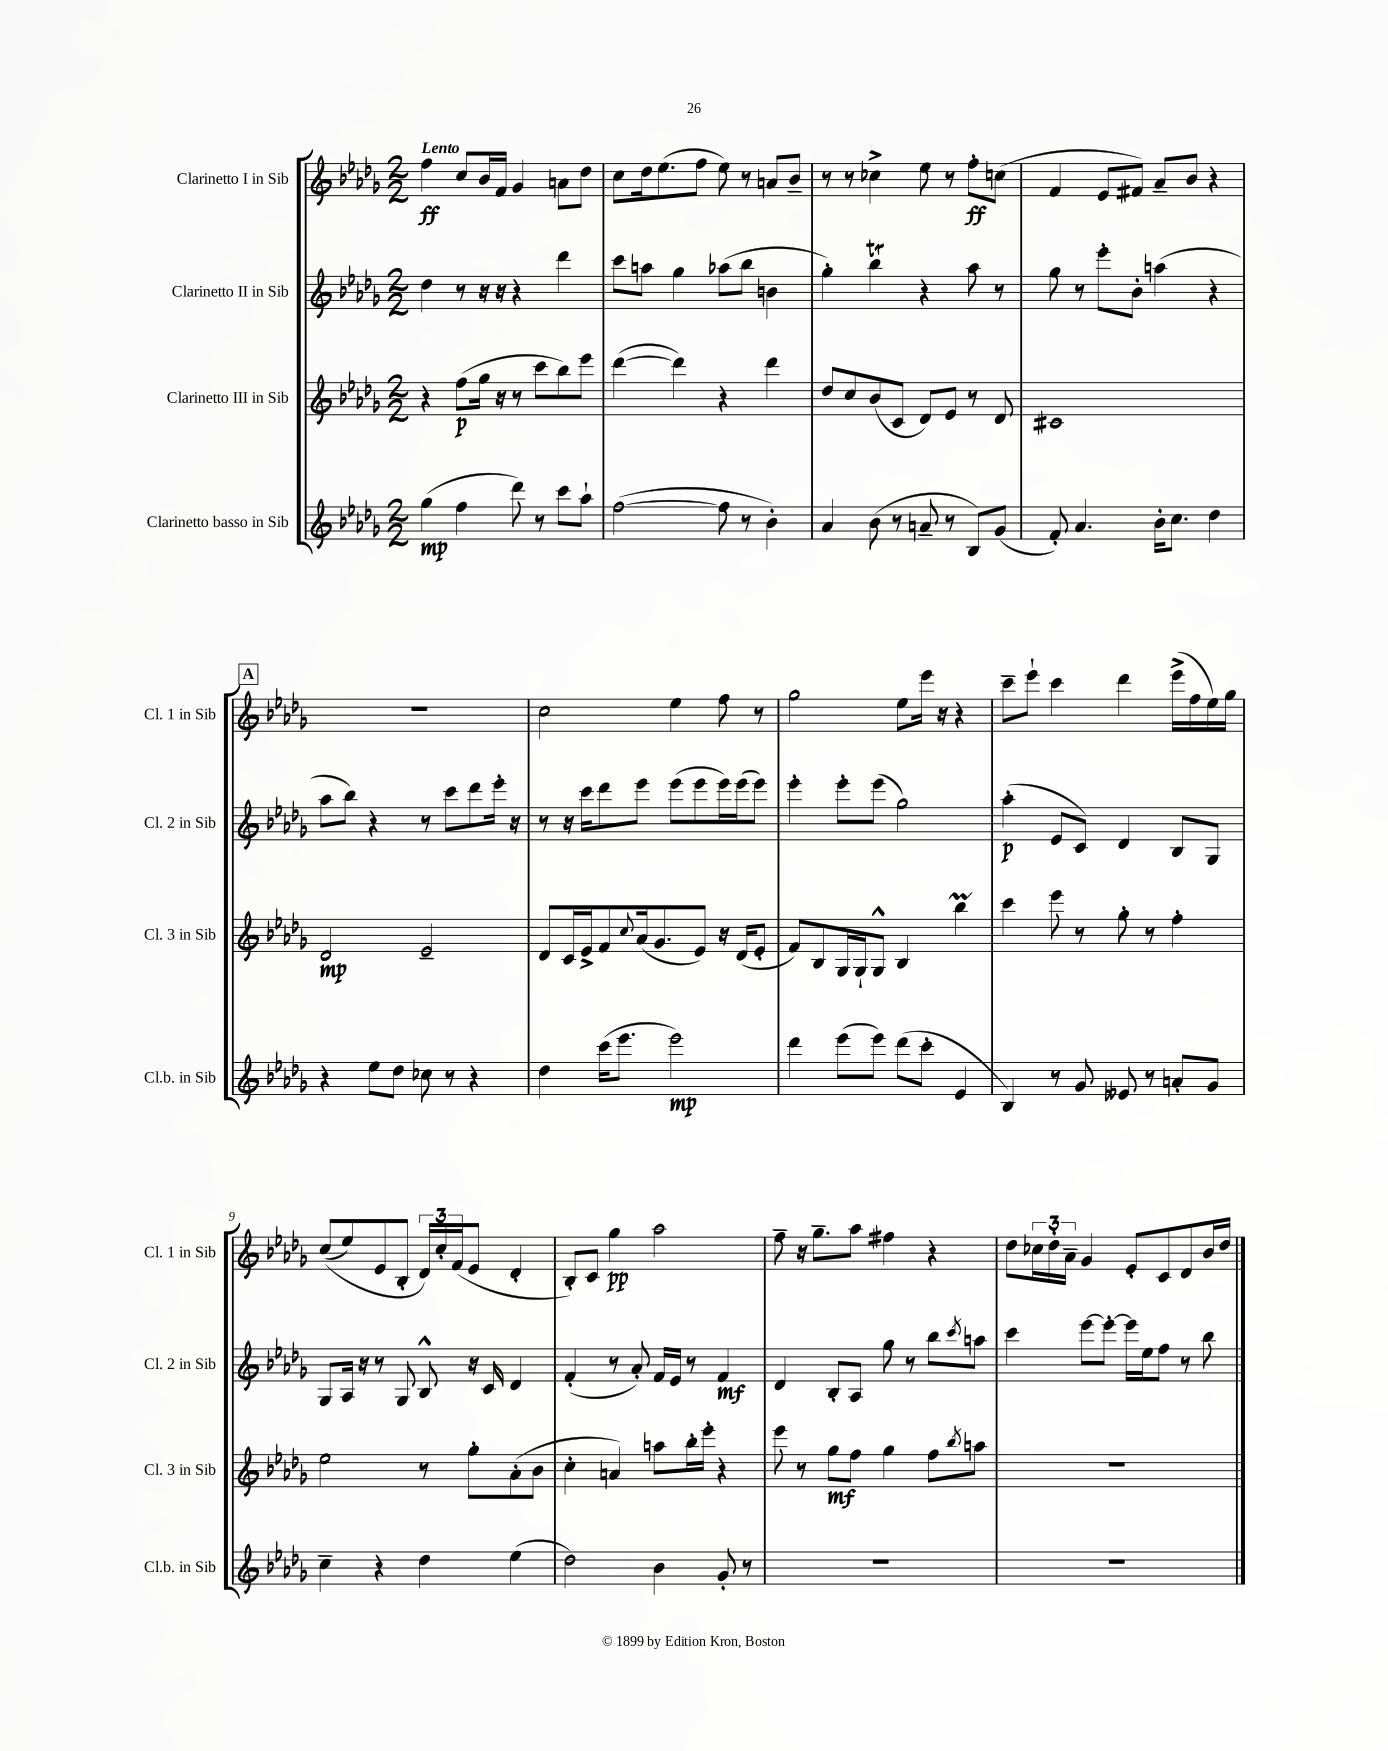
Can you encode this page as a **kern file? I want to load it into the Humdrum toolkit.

**kern	**kern	**kern	**kern
*staff4	*staff3	*staff2	*staff1
*clefG2	*clefG2	*clefG2	*clefG2
*k[b-e-a-d-g-]	*k[b-e-a-d-g-]	*k[b-e-a-d-g-]	*k[b-e-a-d-g-]
*M2/2	*M2/2	*M2/2	*M2/2
(4gg-	4r	4dd-	4ff
4ff	(8ff	8r	8cc
.	16gg-	16r	16b-
.	16r	16r	16f
8ddd-)	8r	4r	4g-
8r	8ccc	.	.
8ccc	8bb-)	4ddd-	8a
8aa-`	8eee-	.	8dd-
=	=	=	=
([2ff	([4ddd-	8ccc	8cc
.	.	8aa	16dd-
.	.	.	(8.ee-
.	4ddd-])	4gg-	.
.	.	.	8ff
8ff]	4r	(8aa-	8ee-)
8r	.	8bb-	8r
4b-')	4ddd-	4b	8a
.	.	.	8b-~
=	=	=	=
4a-	8dd-	4gg-')	8r
.	8cc	.	8r
(8b-	(8b-	4bb-	4cc-^
8r	8c	.	.
8a~	8d-)	4r	8ee-
8r	8e-	.	8r
8B-)	8r	8aa-	8ff'
(8g-	8d-	8r	(8cc
=	=	=	=
8f')	1c#	8gg-	4f
4.a-	.	8r	.
.	.	8eee-'	8e-
.	.	8b-'	8f#)
16b-'	.	(4aa	8a-~
8.cc	.	.	.
.	.	.	8b-
4dd-	.	4r	4r
=	=	=	=
4r	2d-	8aa-	1r
.	.	8bb-)	.
8ee-	.	4r	.
8dd-	.	.	.
8cc-	2e-~	8r	.
8r	.	8ccc	.
4r	.	8ddd-	.
.	.	16eee-'	.
.	.	16r	.
=	=	=	=
4dd-	8d-	8r	2cc
.	16c	16r	.
.	16e-^	16ccc	.
(16ccc	8f	8ddd-	.
8.eee-	.	.	.
.	8qqcc	.	.
.	(16a-	8eee-	.
.	8.g-	.	.
2eee-)	.	(8eee-	4ee-
.	8e-)	8eee-	.
.	16r	16eee-)	8ff
.	(16d-	(16eee-	.
.	8e-'	8eee-)	8r
=	=	=	=
4ddd-	8f)	4eee-'	2gg-
.	8B-	.	.
(8eee-	16G-	8eee-'	.
.	16G-`	.	.
8eee-)	8G-^^	(8eee-	.
(8ddd-	4B-	2gg-)	8ee-
8ccc'	.	.	16eee-
.	.	.	16r
4e-	4bb-	.	4r
=	=	=	=
4B-)	4ccc	(4aa-'	8ccc~
.	.	.	8eee-`
8r	8eee-	8e-	4ccc
8g-	8r	8c)	.
8e--	8gg-'	4d-	4ddd-
8r	8r	.	.
8a'	4ff'	8B-	(16eee-^
.	.	.	16ff
8g-	.	8G-	16ee-)
.	.	.	16gg-
=	=	=	=
4cc~	2ee-	8G-	&((8cc
.	.	16A-	8ee-)
.	.	16r	.
4r	.	8r	8e-
.	.	8G-	8B-'
4dd-	8r	8B-^^	24d-&)
.	.	.	24cc'
.	.	.	(24f
.	8gg-'	16r	8e-
.	.	16c	.
(4ee-	(8a-'	4d-	4d-'
.	8b-	.	.
=	=	=	=
2dd-)	4cc'	(4f'	8B-')
.	.	.	8c
.	4a)	8r	4gg-
.	.	8a-')	.
4b-	8aa	16f	2aa-
.	.	16e-	.
.	16bb-'	8r	.
.	16eee-'	.	.
8g-'	4r	4f	.
8r	.	.	.
=	=	=	=
1r	8eee-	4d-	8ff~
.	8r	.	16r
.	.	.	8.gg-~
.	8gg-	8B-'	.
.	8ff	8A-	8aa-
.	4gg-	8gg-	4ff#
.	.	8r	.
.	8ff	8bb-	4r
.	8qbb-	8qccc	.
.	8aa	8aa	.
=	=	=	=
1r	1r	4ccc	8dd-
.	.	.	24cc-
.	.	.	24dd-'
.	.	.	24a-~
.	.	[8eee-	4g-
.	.	8eee-'_	.
.	.	16eee-]	8e-'
.	.	16ee-	.
.	.	8ff	8c
.	.	8r	8d-
.	.	8bb-	16b-
.	.	.	16dd-
==	==	==	==
*-	*-	*-	*-
